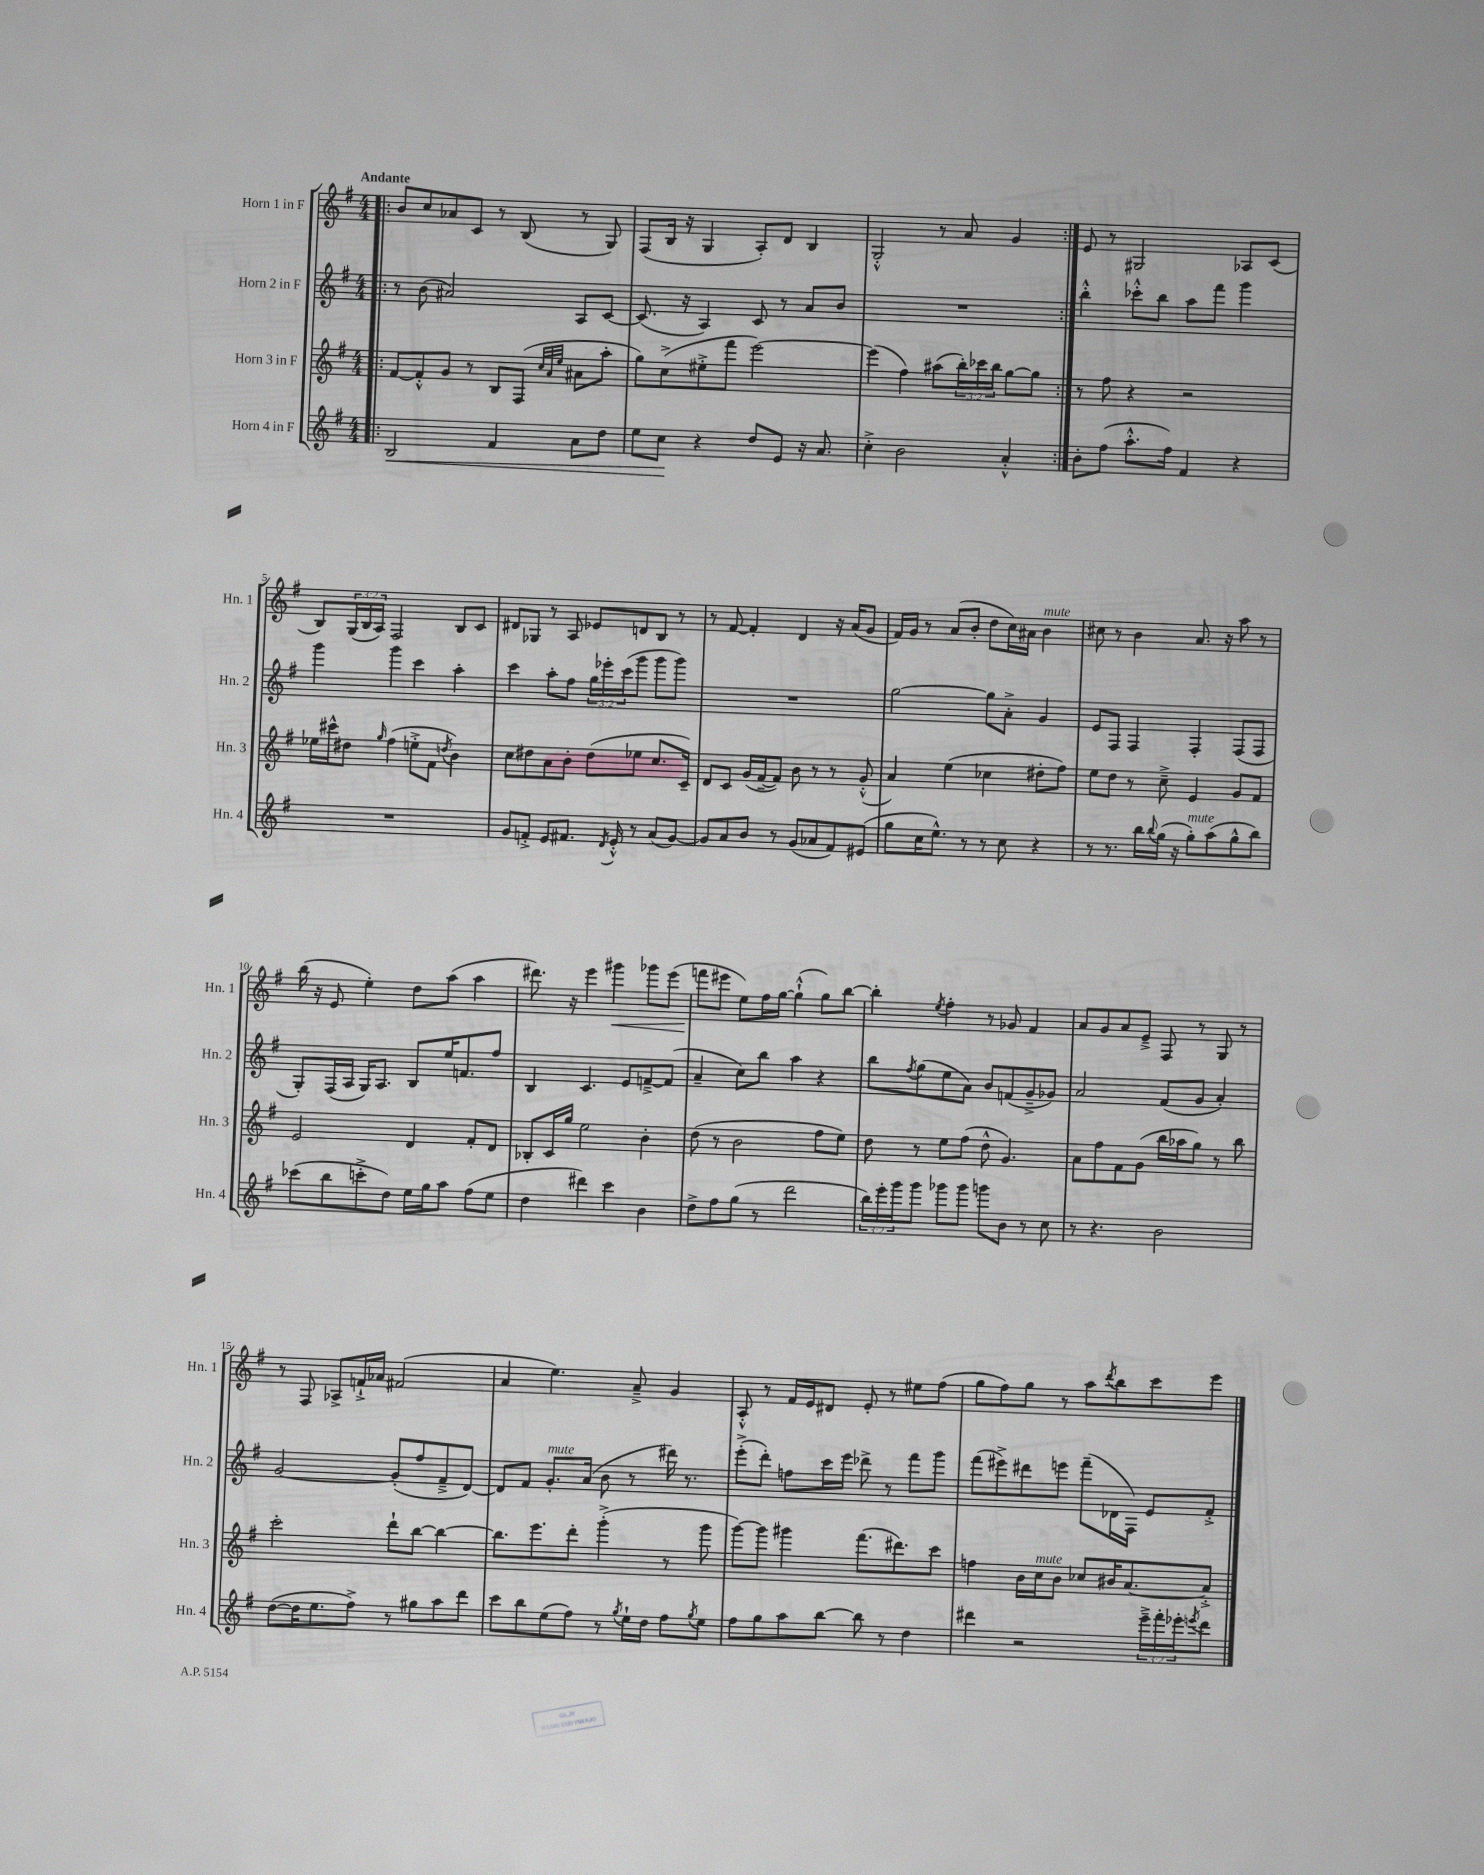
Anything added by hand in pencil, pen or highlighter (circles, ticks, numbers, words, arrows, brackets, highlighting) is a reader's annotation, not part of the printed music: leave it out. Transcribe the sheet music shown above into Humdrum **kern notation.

**kern	**kern	**kern	**kern
*staff4	*staff3	*staff2	*staff1
*clefG2	*clefG2	*clefG2	*clefG2
*k[f#]	*k[f#]	*k[f#]	*k[f#]
*M4/4	*M4/4	*M4/4	*M4/4
=!|:	=!|:	=!|:	=!|:
2B	[8f#	8r	8b
.	8f#'^^]	(8b	8cc
.	8g	2a#)	8a-
.	8r	.	8c
4f#	8B	.	8r
.	(8F#	.	(8B
.	32qqcc	.	.
.	32qqa	.	.
.	32qqee	.	.
8a	8a#	8A	8r
8dd	8aa'	[8c	8G)
=	=	=	=
8ee	8gg)	(8.c]	(8F#
8cc	(8cc^	.	16B
.	.	16r	16r
4r	8ee#'^	4A)	4G
.	8fff#	.	.
8dd	[2eee)	8c	8A')
8e	.	8r	8d
16r	.	8a	4B
8.a	.	.	.
.	.	8b	.
=	=	=	=
4cc'^	(4eee]	1r	2G'^^
2b	4ff#)	.	.
.	(8aa#	.	8r
.	24bb')	.	8a
.	24ccc-	.	.
.	24bb	.	.
4a'^^	[8gg	.	4g
.	8gg]	.	.
=:|!	=:|!	=:|!	=:|!
8b'	8r	4bb'^^	8e
(8ff#	8ff#	.	8r
8.aa'^^	4r	8ccc-'^^	2G#
.	.	8bb	.
16ff#)	.	.	.
4f#	2r	8aa	.
.	.	8fff#	.
4r	.	4ggg	8A-
.	.	.	(8c
=	=	=	=
1r	16ee-	4ggg	8B)
.	16ccc#^^	.	.
.	8dd#	.	(24G
.	.	.	24B
.	.	.	24A)
.	16qqgg	.	.
.	(4ff#	4ggg	2F#
.	8ee'^	4ccc	.
.	8f#	.	.
.	8qdd	.	.
.	4b)	4aa'	8B
.	.	.	8c
=	=	=	=
8g	8cc	4ccc	8d#
8f'^	8dd#	.	8G-
8e	8a	8aa'	8r
8.f#	8b'	8ff#	8A
.	(8dd#	24gg	8e-
.	.	24eee-'	.
8qd	.	.	.
16e'^^	.	.	.
.	.	(24ccc	.
8r	8ee-	8ggg	8d
(8a	8.cc	8ggg	8B
[8g)	.	8ggg)	8r
.	16c~)	.	.
=	=	=	=
8g]	8d	1r	8r
8a	8c	.	[8f#
8b	(16g	.	4f#']
.	[16f#~	.	.
8r	8f#])	.	.
(8g	8b	.	4d
8a-	8r	.	.
8f#)	8r	.	16r
.	.	.	(16a
(8e#	(8g'^^	.	8g
=	=	=	=
8gg	4a)	[2gg	16f#)
.	.	.	16g
16cc	.	.	8r
8.ee^^)	.	.	.
.	(4ee	.	(8a
8r	.	.	8b'
8r	4cc-	8gg]	8dd
8cc	.	8a'^	16cc)
.	.	.	16a#
4r	8dd#'	4g	4b
.	8ff#)	.	.
=	=	=	=
8r	8ee	8e	8cc#
8.r	8dd	8F#	8r
.	8r	4F#	4b
16bb	.	.	.
8qqbb	.	.	.
(16gg	8cc~^	.	.
16r	.	.	.
8gg')	4e	4F#'	8.a
(8aa	.	.	.
.	.	.	16r
8gg^^	8g	(8F#	8aa
8bb)	8f#	8F#	8r
=	=	=	=
(8ccc-	2e	8G')	(16bb
.	.	.	16r
8bb	.	(16F#	8e
.	.	16A	.
8ccc'^	.	16G)	4ee')
.	.	8.A	.
8dd)	.	.	.
16ee	4d	8B	8dd
16gg	.	.	.
8aa	.	16ee	(8aa
.	.	8.f	.
(8ff#	8f#'	.	4aa
8ee	8d	8ff#	.
=	=	=	=
4dd	8B-'	4B	8.ddd#)
.	16c	.	.
.	16gg	.	16r
4ddd#)	2ee	4.c	4eee
4ccc	.	.	4ggg#
.	.	8e	.
4b	4b'	[8f~^	8ggg-
.	.	(8f]	(8eee
=	=	=	=
8dd^	(8dd	4a~	8fff
8ff#	8r	.	8eee#
(8gg	2b	8cc)	8ee)
8r	.	8bb	16ff#
.	.	.	[16gg
2ddd	.	4aa	(4gg`^^]
.	8ff#	4r	8gg)
.	8ee)	.	[8bb
=	=	=	=
24bb)	8dd	8bb	4bb']
24eee'	.	.	.
24ggg	.	.	.
.	.	8qff#	.
8ggg	8r	(8gg	.
.	.	.	8qee
8ggg-	8ee	8ee	4ff#'
8ggg-	(8ff#	8a)	.
8ggg	8dd^^	8b	8r
8b	4.g)	(8f	8g-
8r	.	8g~^	4f#
8cc	.	8g-)	.
=	=	=	=
8r	8a	2a	8a
4.r	8ff#	.	8g
.	8f#	.	8a
.	(8g	.	8e~^
2b	16bb	(8f#	8F#
.	16aa-	.	.
.	8gg)	8g	8r
.	8r	4a')	8G
.	8bb	.	8r
=	=	=	=
([8dd	2ccc'	[2g	8r
16dd]	.	.	8F#
8.ee	.	.	.
.	.	.	8A-^
8ff#^)	.	.	16f`^
.	.	.	16a-
8r	8ddd`	(8g']	(2f#
8gg#	[8bb	8ff#	.
8aa	4bb_	8f#~^	.
8ddd	.	[8d)	.
=	=	=	=
8ccc	8.bb]	8d]	4a
8bb	.	8f#	.
.	8.eee	.	.
(8ee	.	8.g'	4.ee)
8ff#)	8ddd'	.	.
.	.	(16a	.
8r	(4ggg'^	8b	.
8qgg	.	.	.
16ee`	.	8r	8a~^
16dd	.	.	.
8ff#	8r	16ddd#)	4g
.	.	8.r	.
8qgg	.	.	.
8ee	8ggg	.	.
=	=	=	=
8ff#	[8ggg)	(8eee'^	8A'^^
8gg	8ggg]	8ddd')	8r
8aa	4ggg#	8ff	16f#
.	.	.	16e
[8bb	.	16ccc	8d#
.	.	16eee	.
8bb]	(8.fff#	8ddd-^	8e'
8r	.	8r	8r
.	8.ddd#)	.	.
4dd	.	8fff#	8ee#
.	8ccc	8ggg	(8ff#
=	=	=	=
4ddd#	4ff	(8fff#	8gg
.	.	8eee#^)	8ff#)
2r	16b	8ddd#	8gg
.	16cc	.	.
.	8b	8eee	8r
.	8cc-	(8fff#~	8aa
.	.	.	8qddd
.	16b#	16d-	8bb
.	[8.a	16F#)	.
24eee~^	.	8e	8ccc
24fff#'	.	.	.
24eee-'	.	.	.
8qeee	.	.	.
8ddd#	8a'^]	8f#'^	8eee
==	==	==	==
*-	*-	*-	*-
